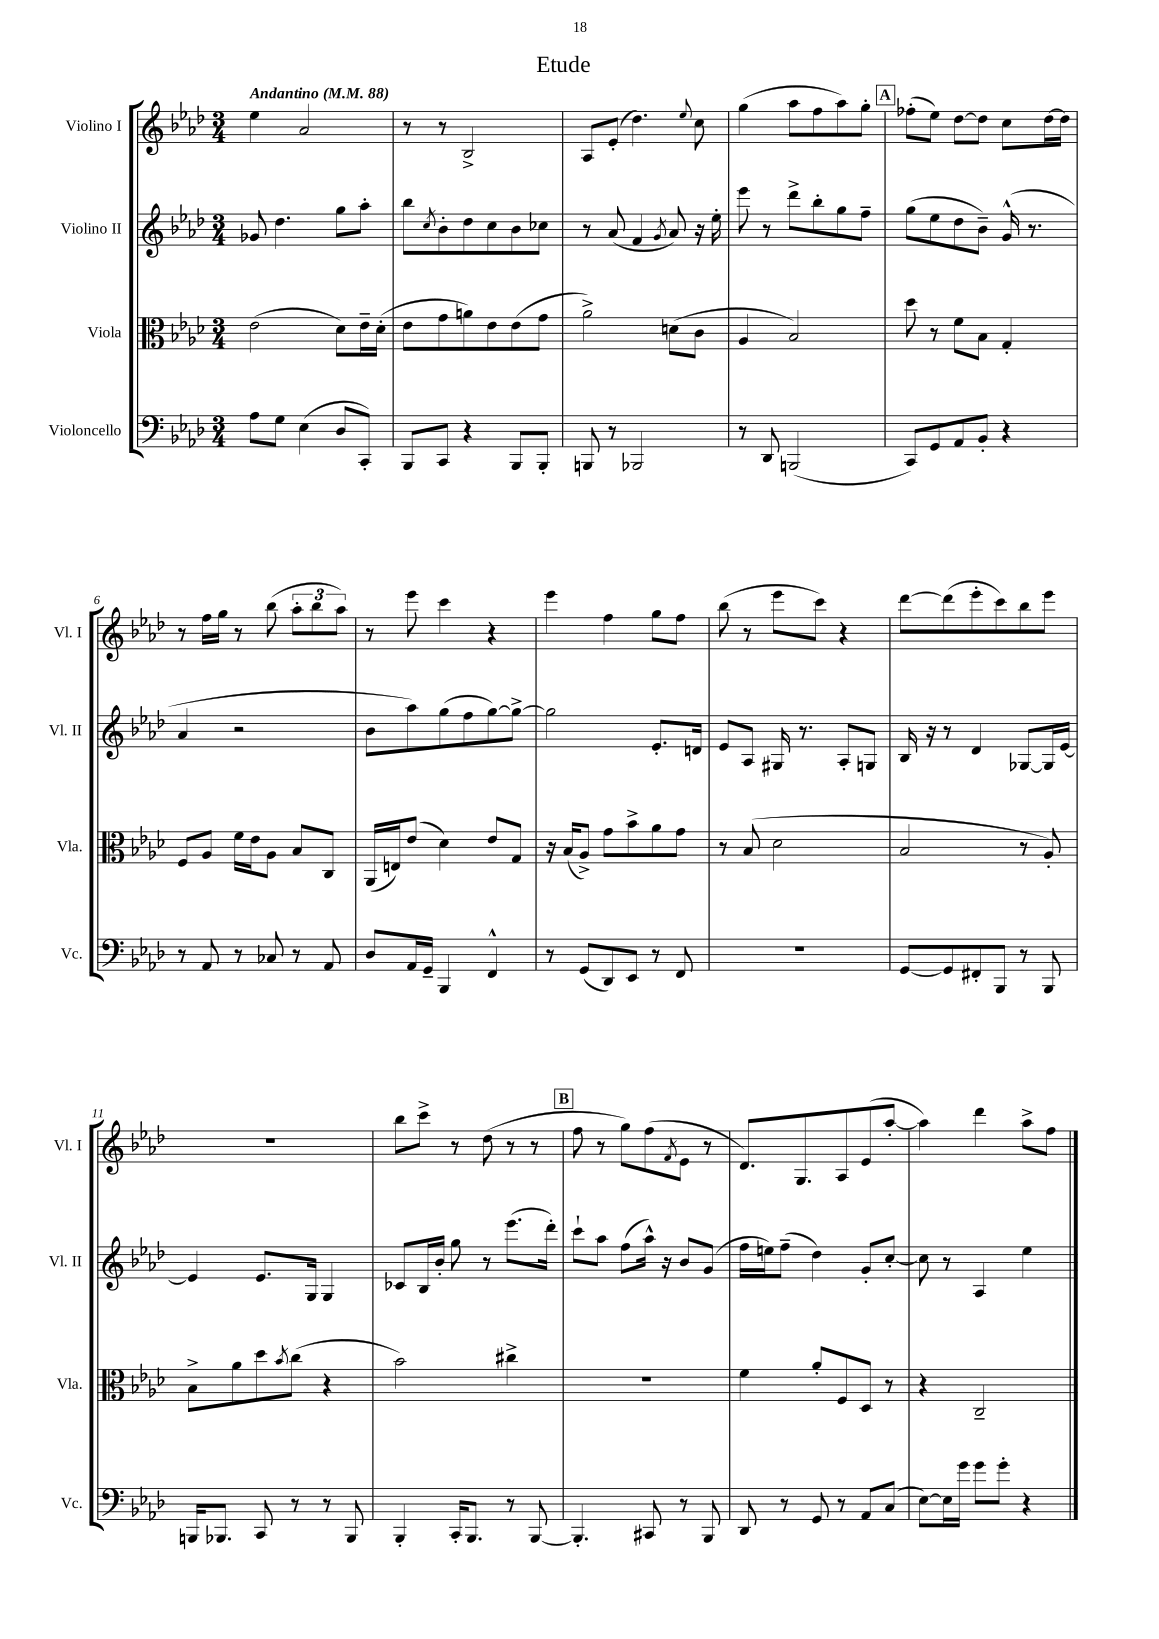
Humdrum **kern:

**kern	**kern	**kern	**kern
*part4	*part3	*part2	*part1
*staff4	*staff3	*staff2	*staff1
*I"Violoncello	*I"Viola	*I"Violino II	*I"Violino I
*I'Vc.	*I'Vla.	*I'Vl. II	*I'Vl. I
*clefF4	*clefC3	*clefG2	*clefG2
*k[b-e-a-d-]	*k[b-e-a-d-]	*k[b-e-a-d-]	*k[b-e-a-d-]
*M3/4	*M3/4	*M3/4	*M3/4
*MM88	*MM88	*MM88	*MM88
=1	=1	=1	=1
!	!	!	!LO:TX:a:B:t=Andantino
8A-\L	(2e-\	8g-X/	4ee-\
8G\J	.	4.dd-\	.
(4E-\	.	.	2a-/
8D-/L	8d-\L)	8gg\L	.
8CC'/J)	16e-~\L	8aa-'\J	.
.	(16d-'\JJ	.	.
=2	=2	=2	=2
8BBB-/L	8e-\L	8bb-\L	8r
.	.	8qcc/	.
8CC/J	8g\	8b-'\	8r
4r	8an\)	8dd-\	2B-^/
.	8e-\	8cc\	.
8BBB-/L	(8e-\	8b-\	.
8BBB-'/J	8g\J	8cc-X\J	.
=3	=3	=3	=3
8BBBn/	2a-^\)	8r	8A-/L
8r	.	(8a-/	(8e-'/J
2BBB-X/	.	4f/	4.dd-\)
.	.	8qg/	.
.	(8dn\L	8a-/)	.
.	.	.	8qqee-/
.	8c\J	16r	8cc\
.	.	16ee-'\	.
=4	=4	=4	=4
8r	4A-/	8eee-\	(4gg\
8DD-/	.	8r	.
(2BBBn/	2B-/)	8ddd-^\L	8aa-\L
.	.	8bb-'\	8ff\
.	.	8gg\	8aa-\)
.	.	8ff~\J	8gg'\J
!!LO:REH:place=s1:t=A
=5	=5	=5	=5
8CC/L)	8dd-\	(8gg\L	(8ff-X'\L
8GG/	8r	8ee-\	8ee-\J)
8AA-/	8f\L	8dd-\	[8dd-\L
8BB-'/J	8B-\J	8b-~\J)	8dd-\J]
4r	4G'/	(16g^^/	8cc\L
.	.	8.r	.
.	.	.	[16dd-\L
.	.	.	16dd-\JJ]
!!LO:LB:g=z
=6	=6	=6	=6
8r	8F/L	4a-/	8r
8AA-/	8A-/J	.	16ff\LL
.	.	.	16gg\JJ
8r	16f\LL	2r	8r
.	16e-\J	.	.
8C-X/	8A-\J	.	(8bb-\
8r	8B-/L	.	12aa-'\L
.	.	.	12bb-\
8AA-/	8C/J	.	.
.	.	.	12aa-\J)
=7	=7	=7	=7
8D-/L	(16AA-/LL	8b-\L	8r
.	16En/J)	.	.
16AA-/L	(8e-/J	8aa-\)	8eee-\
16GG~/JJ	.	.	.
4BBB-/	4d-\)	(8gg\	4ccc\
.	.	8ff\	.
4FF^^/	8e-/L	[8gg\)	4r
.	8G/J	8gg^\J_	.
=8	=8	=8	=8
8r	16r	2gg\]	4eee-\
.	(16B-/KL	.	.
(8GG/L	8A-^/J)	.	.
8DD-/)	8g\L	.	4ff\
8EE-/J	8b-^\	.	.
8r	8a-\	8.e-'/L	8gg\L
8FF/	8g\J	.	8ff\J
.	.	16dn/Jk	.
=9	=9	=9	=9
2.r	8r	8e-/L	(8bb-\
.	(8B-/	8A-/J	8r
.	2d-\	16G#X/	8eee-\L
.	.	8.r	.
.	.	.	8ccc\J)
.	.	8A-'/L	4r
.	.	8Gn/J	.
=10	=10	=10	=10
[8GG/L	2B-/	16B-/	[8ddd-\L
.	.	16r	.
8GG/]	.	8r	(8ddd-\]
8FF#X'/	.	4d-/	8eee-'\
8BBB-/J	.	.	8ccc\)
8r	8r	[8G-X/L	8bb-\
8BBB-/	8A-'/)	16G-/L]	8eee-\J
.	.	[16e-/JJ	.
!!LO:LB:g=z
=11	=11	=11	=11
16BBBn/KL	8B-^\L	4e-/]	2.r
8.BBB-X/J	.	.	.
.	8a-\	.	.
8CC/	8dd-\	8.e-/L	.
.	8qb-/	.	.
8r	(8cc\J	.	.
.	.	16G/Jk	.
8r	4r	4G/	.
8BBB-/	.	.	.
=12	=12	=12	=12
4BBB-'/	2b-\)	8c-X/L	8bb-\L
.	.	16B-/L	8ccc^\J
.	.	16b-'/JJ	.
16CC'/KL	.	8gg\	8r
8.BBB-/J	.	.	.
.	.	8r	(8dd-\
8r	4cc#X^\	(8.eee-\L	8r
[8BBB-/	.	.	8r
.	.	16ddd-'\Jk)	.
!!LO:REH:place=s1:t=B
=13	=13	=13	=13
4.BBB-'/]	2.r	8ccc`\L	8ff\
.	.	8aa-\J	8r
.	.	(8ff\L	8gg\L)
8CC#X/	.	16aa-^^\Jk)	(8ff\
.	.	16r	.
.	.	.	8qf/
8r	.	8b-/L	8e-\J
8BBB-/	.	(8g/J	8r
=14	=14	=14	=14
8DD-/	4f\	16ff\LL	8.d-/L)
.	.	16een\J)	.
8r	.	(8ff~\J	.
.	.	.	8.G/
8GG/	8a-'/L	4dd-\)	.
8r	8F/	.	8A-/
8AA-/L	8D-/J	8g'/L	(8e-/
(8C/J	8r	[8cc'/J	[8aa-'/J
=15	=15	=15	=15
[8E-\L)	4r	8cc\]	4aa-\])
16E-\L]	.	8r	.
16g\JJ	.	.	.
8g\L	2C~/	4A-/	4ddd-\
8g'\J	.	.	.
4r	.	4ee-\	8aa-^\L
.	.	.	8ff\J
==	==	==	==
*-	*-	*-	*-
